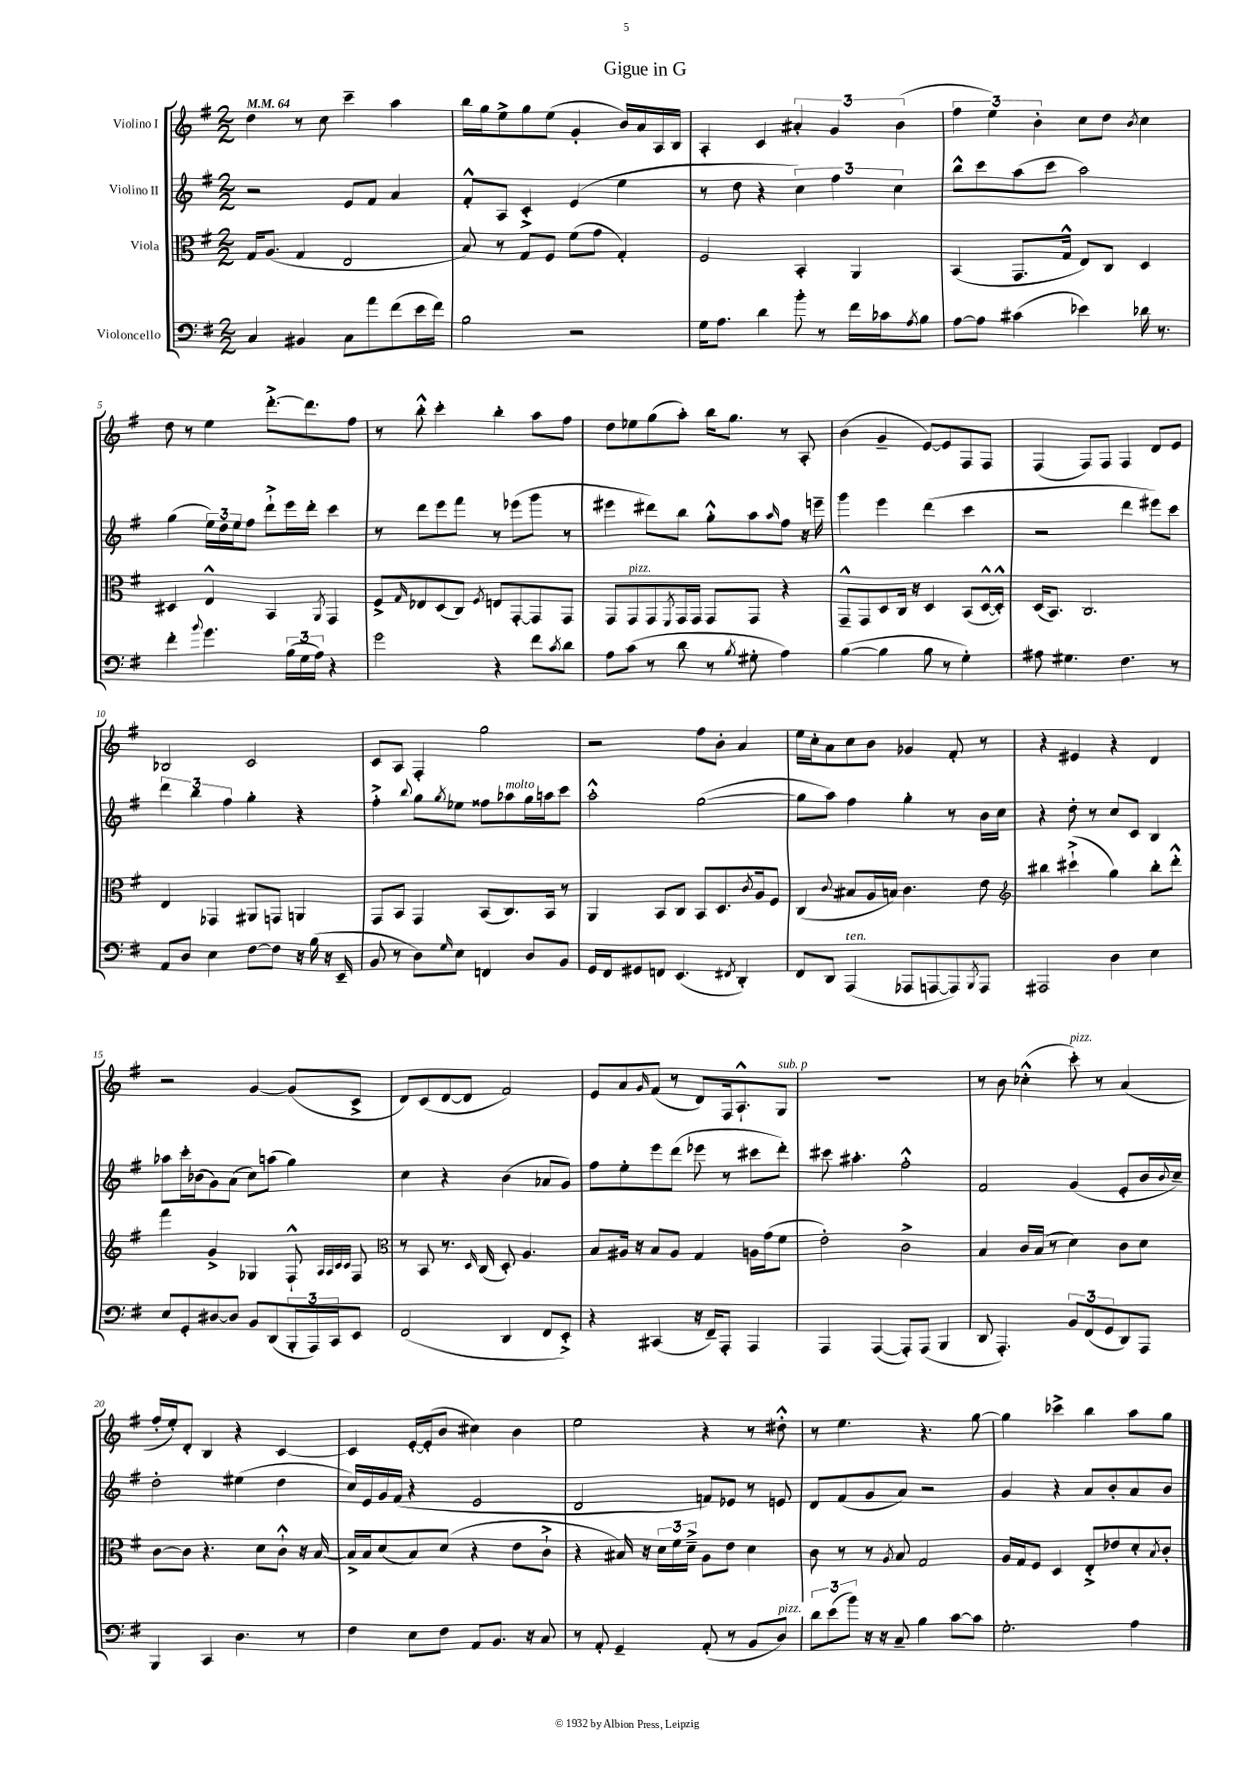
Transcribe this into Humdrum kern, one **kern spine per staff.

**kern	**kern	**kern	**kern
*part4	*part3	*part2	*part1
*staff4	*staff3	*staff2	*staff1
*I"Violoncello	*I"Viola	*I"Violino II	*I"Violino I
*clefF4	*clefC3	*clefG2	*clefG2
*k[f#]	*k[f#]	*k[f#]	*k[f#]
*M2/2	*M2/2	*M2/2	*M2/2
*MM64	*MM64	*MM64	*MM64
=1	=1	=1	=1
4C/	16G/KL	2r	4dd\
.	(8.A/J	.	.
4BB#X/	4G/	.	8r
.	.	.	8cc\
8C\L	2E/	8e/L	4ccc~\
8a\	.	8f#/J	.
(8f#\	.	4a/	4aa\
16e\L	.	.	.
16f#\JJ)	.	.	.
=2	=2	=2	=2
2B\	8B/)	8f#'^^/L	16bb\LL
.	.	.	16gg\J
.	8r	8A/J	8ee^\
.	8G/L	4c'^/	8gg\
.	8F#/J	.	(8ee\J
2r	(8f#\L	(4e/	4g'/
.	8g\J	.	.
.	4G'/)	4ee\	16b/LL)
.	.	.	16a/
.	.	.	16A/
.	.	.	16B/JJ
=3	=3	=3	=3
16G\KL	2F#/	8r	4A'/
8.A\J	.	.	.
.	.	8dd\	.
4d\	.	4r	4c/
8b'\	4BB'/	6cc\)	6a#X'/
8r	.	.	.
.	.	6ff#\	6g/
16f#\LL	4AA/	.	.
16c-X\J	.	.	.
.	.	6cc\	(6b\
8qA/	.	.	.
8B\J	.	.	.
=4	=4	=4	=4
[8A\L	(4BB/	8bb^^\L	6ff#\
8A\J]	.	8ccc\	.
.	.	.	6ee\)
(4c#X\	8.GG/L	(8aa\	.
.	.	.	6b'\
.	.	8ccc\J	.
.	16G^^/Jk	.	.
4e-X\)	8E/L)	2aa\)	8cc\L
.	8C/J	.	8dd\J
.	.	.	8qb/
16d-X\	4D/	.	4cc\
8.r	.	.	.
!!LO:LB:g=z
=5	=5	=5	=5
4f#'\	4D#X/	(4gg\	8dd\
.	.	.	8r
8qqb/	.	.	.
4.g\	4E^^/	24ee\LL)	4ee\
.	.	24dd\	.
.	.	24ee\J	.
.	.	8ff#\J	.
.	4BB/	8ddd`^\L	[8.ddd'^\L
(24B\LL	.	16eee\L	.
24G\	.	.	.
.	.	16ddd'\JJ	8.ddd\]
24A\JJ)	.	.	.
.	8qAA/	.	.
4r	4GG/	4ccc\	.
.	.	.	8ff#\J
=6	=6	=6	=6
2g\	8F#^/L	8r	8r
.	16qqG/	.	.
.	8E-X/	8ddd\L	8bb'^^\
.	(8D/	8eee\	4ccc'\
.	8C/J)	8fff#\J	.
.	8qF#/	.	.
4r	8En/L	8r	4bb'\
.	[8GG'/	(8eee-X\L	.
8f#\L	8GG/]	8ggg\J	8aa\L
8qc/	.	.	.
8d\J	8GG/J	8r	8ff#\J
=7	=7	=7	=7
8A\L	8GG/L	4eee#X\	8dd\L
!	!LO:TX:a:i:t=pizz.	!	!
(8c\J	8GG/	.	8ee-X\
8r	8GG/	8ddd#X\L)	(8gg\
.	8qFF#/	.	.
8d\	16GG/L	8bb\J	8aa'\J)
.	16GG/JJ	.	.
8r	8GG/L	8gg'^^\L	16bb\KL
.	.	.	8.gg\J
8qB/	.	.	.
8G#X'\	8GG/J	8aa\	.
.	.	16qqaa/	.
4A\)	4r	8ff#\J	8r
.	.	16r	8A'/
.	.	16eeen~\	.
=8	=8	=8	=8
([4B\	8GG~^^/L	4ggg\	(4b\
.	8GG/	.	.
4B\]	8D/	4eee\	4g~/
.	16C/Jk	.	.
.	16r	.	.
8B\	4D/	(4ddd\	[8e/L)
8r	.	.	8e/]
4G'\)	(8BB/L	4ccc\	8F#/
.	[16D^^/L	.	8F#/J
.	16D'^^/JJ])	.	.
=9	=9	=9	=9
8A#X\	(16D/KL	2r	(4F#/
.	8.BB/J)	.	.
4.G#X\	.	.	.
.	2.C/	.	8F#/L)
.	.	.	8F#/J
4.F#\	.	4ddd\	4F#/
.	.	8eee#X\L)	8d/L
8r	.	8ccc\J	8e/J
!!LO:LB:g=z
=10	=10	=10	=10
8AA/L	4E/	6ddd\	2B-X/
8D/J	.	.	.
.	.	6bb\	.
4E\	4GG-X/	.	.
.	.	6ff#\	.
[8F#\L	8AA#X/L	4gg'\	2c/
8F#\J]	8GGn/J	.	.
16r	4AAn/	4r	.
(16B\	.	.	.
16r	.	.	.
16EE~/	.	.	.
=11	=11	=11	=11
8BB/	8GG/L	4ff#'^\	8c/L
8r	8BB/J	.	8A/J
.	.	8qqbb/	.
8D\L)	4GG/	8gg\L	4F#'/
16qqG/	.	8qgg/	.
8E\J	.	8ee-X\J	.
4FFn/	(8BB/L	8ff##X\L	2gg\
!	!	!LO:TX:a:i:t=molto	!
.	8.C/)	8aa-X\	.
8D/L	.	16gg\L	.
.	16BB/Jk	16aan\J	.
8BB/J	8r	8ccc\J	.
=12	=12	=12	=12
16GG/LL	4AA/	2aa'^^\	2r
16FF#/J	.	.	.
8GG#X/	.	.	.
8FFn/J	8BB/L	.	.
(4.EE/	8C/J	.	.
.	8BB/L	([2gg\	8ff#\L
.	8.D/	.	8b'\J
8qFF#X/	.	.	.
4DD'/)	.	.	4a/
.	8qc/	.	.
.	16A/k	.	.
.	8F#/J	.	.
=13	=13	=13	=13
8FF#/L	(4C/	8gg\L]	16ee\LL
.	.	.	16cc'\J
8DD/J	.	8aa\J)	8a\
.	8qqc/	.	.
!LO:TX:a:i:t=ten.	!	!	!
(4AAA/	8B#X/L	4ff#\	8cc\
.	16A/L	.	8b\J
.	16Bn/JJ)	.	.
8AAA-X/L	4.c\	4gg'\	4g-X/
[8AAAn/	.	.	.
8AAA/])	.	8r	8f#'/
8qBBB/	.	.	.
8AAA/J	8e\	16b\LL	8r
.	.	16cc\JJ	.
=14	=14	=14	=14
*	*clefG2	*	*
2AAA#X/	4bb#X\	4r	4r
.	(4ccc#X`^\	8dd'\	4e#X/
.	.	8r	.
4D\	4gg\)	8cc/L	4r
.	.	8c/J	.
4E\	8bb#'\L	4B/	4d/
.	8ddd'^^\J	.	.
!!LO:LB:g=z
=15	=15	=15	=15
8E/L	4fff#\	8aa-X\L	2r
8GG'/	.	16ccc'\L	.
.	.	(16b-X\J	.
[8D#X/	4g^/	8g\)	.
8D#/J]	.	(8a\J	.
8BB/L	4G-X/	8cc\L)	[4g/
(8DD/	.	(8aan\J	.
24BBB'/L	8F#`^^/	4gg\)	(8g/L]
24AAA/)	.	.	.
24CC/J	.	.	.
.	32qqA/LLL	.	.
.	32qqA/	.	.
.	32qqc/	.	.
.	32qqc/JJJ	.	.
8EE/J	8F#/	.	8c^/J
=16	=16	=16	=16
*	*clefC3	*	*
(2FF#/	8r	4cc\	8d/L)
.	8BB/	.	(8c/
.	8.r	4r	[8d/
.	.	.	8d/J]
.	16qqD/	.	.
.	(16C/	.	.
4DD/	8D'/)	(4b\	2f#/)
.	4.A/	.	.
8FF#/L	.	8a-X/L	.
8EE'^/J)	.	8g/J)	.
=17	=17	=17	=17
4r	8B/L	8ff#\L	8e/L
.	16A#X/Jk	8ee'\	8a/
.	16r	.	.
.	.	.	16qqg/
(4CC#X/	8B/L	8eee\	(8f#/J
.	8A#/J	(8ddd\J	8r
16r	4G/	8eee-X\	8d/L)
16FF#~/KL)	.	.	.
8AAA'/J	.	8r	16F#/k
.	.	.	8.A`^^/
4AAA/	16An\LL	8ccc#X\L	.
.	(16g\J	.	.
!	!	!	!LO:TX:a:i:t=sub. p
.	8f#\J	8ddd'\J)	8G/J
=18	=18	=18	=18
4AAA/	2e'\)	8ccc#X\	1r
.	.	4.aa#X'\	.
([4AAA/	.	.	.
8AAA'/L])	2c^\	2ff#'^^\	.
(8AAA/J	.	.	.
4BBB/	.	.	.
=19	=19	=19	=19
8DD/	4B/	2f#/	8r
4.AAA'/)	.	.	8b\
.	16c/LL	.	(4cc-X'^^\
.	(16B/JJ	.	.
.	8r	.	.
!	!	!	!LO:TX:a:i:t=pizz.
12BB/L	4d\)	(4g/	8ccc'\)
(12FF#/	.	.	.
.	.	.	8r
12GG/	.	.	.
8DD/)	8c\L	8e'/L	(4a/
8AAA/J	8d\J	16b/L	.
.	.	8qqb/	.
.	.	16cc~/JJ)	.
!!LO:LB:g=z
=20	=20	=20	=20
4BBB/	[8c\L	2dd'\	16ff#'/LL
.	.	.	16ee'/J)
.	8c\J]	.	8d'/J
4CC/	4.r	.	4B/
4.D\	.	(4ee#X\	4r
.	8d\L	.	.
.	8c`^^\J	4dd\	[4c/
8r	16r	.	.
.	[16B/	.	.
=21	=21	=21	=21
4F#\	16B^/LL]	16cc/LL)	4c/]
.	16B/J	16e/	.
.	(8d/	16g/	.
.	.	(16f#/JJ	.
8E\L	8B/)	4r	[16e'/LL
.	.	.	(16e'/J]
8F#\J	(8d/J	.	8b/J
8AA/L	4r	2e/	4cc#X\)
8.BB/J	.	.	.
.	8e\L	.	4b\
16r	.	.	.
8C/	8c`^\J	.	.
=22	=22	=22	=22
8r	4r	2d/	2ee\
8AA'/	.	.	.
4GG~/	16B#X/)	.	.
.	16r	.	.
.	24d\LL	.	.
.	24f#\	.	.
.	24d~^\JJ	.	.
(8AA'/	8A\L	8fn/L)	4r
8r	8e\J	8e-X/J	.
8BB/L	4d\	8r	8r
!LO:TX:a:i:t=pizz.	!	!	!
8D/J)	.	8en/	8dd#X'^^\
=23	=23	=23	=23
12d\L	8c\	8d/L	8r
(12e\	.	.	.
.	8r	(8f#/	4.ee\
12b\J)	.	.	.
16r	8r	8g/	.
16r	.	.	.
.	8qA/	.	.
8C~/	8B/	8a/J)	.
4B\	2G/	2r	4.r
[8c\L	.	.	.
8c\J]	.	.	[8gg\
=24	=24	=24	=24
2.G'\	16A/LL	4g/	4gg\]
.	16G/J	.	.
.	8F#/J	.	.
.	4D/	4r	4ccc-X^\
.	8E'^/L	8a/L	4bb\
.	8e-X/	8b'/	.
4A\	8d'/	8a/	8aa\L
.	8qB/	.	.
.	8c'/J	8b/J	8gg\J
==	==	==	==
*-	*-	*-	*-
